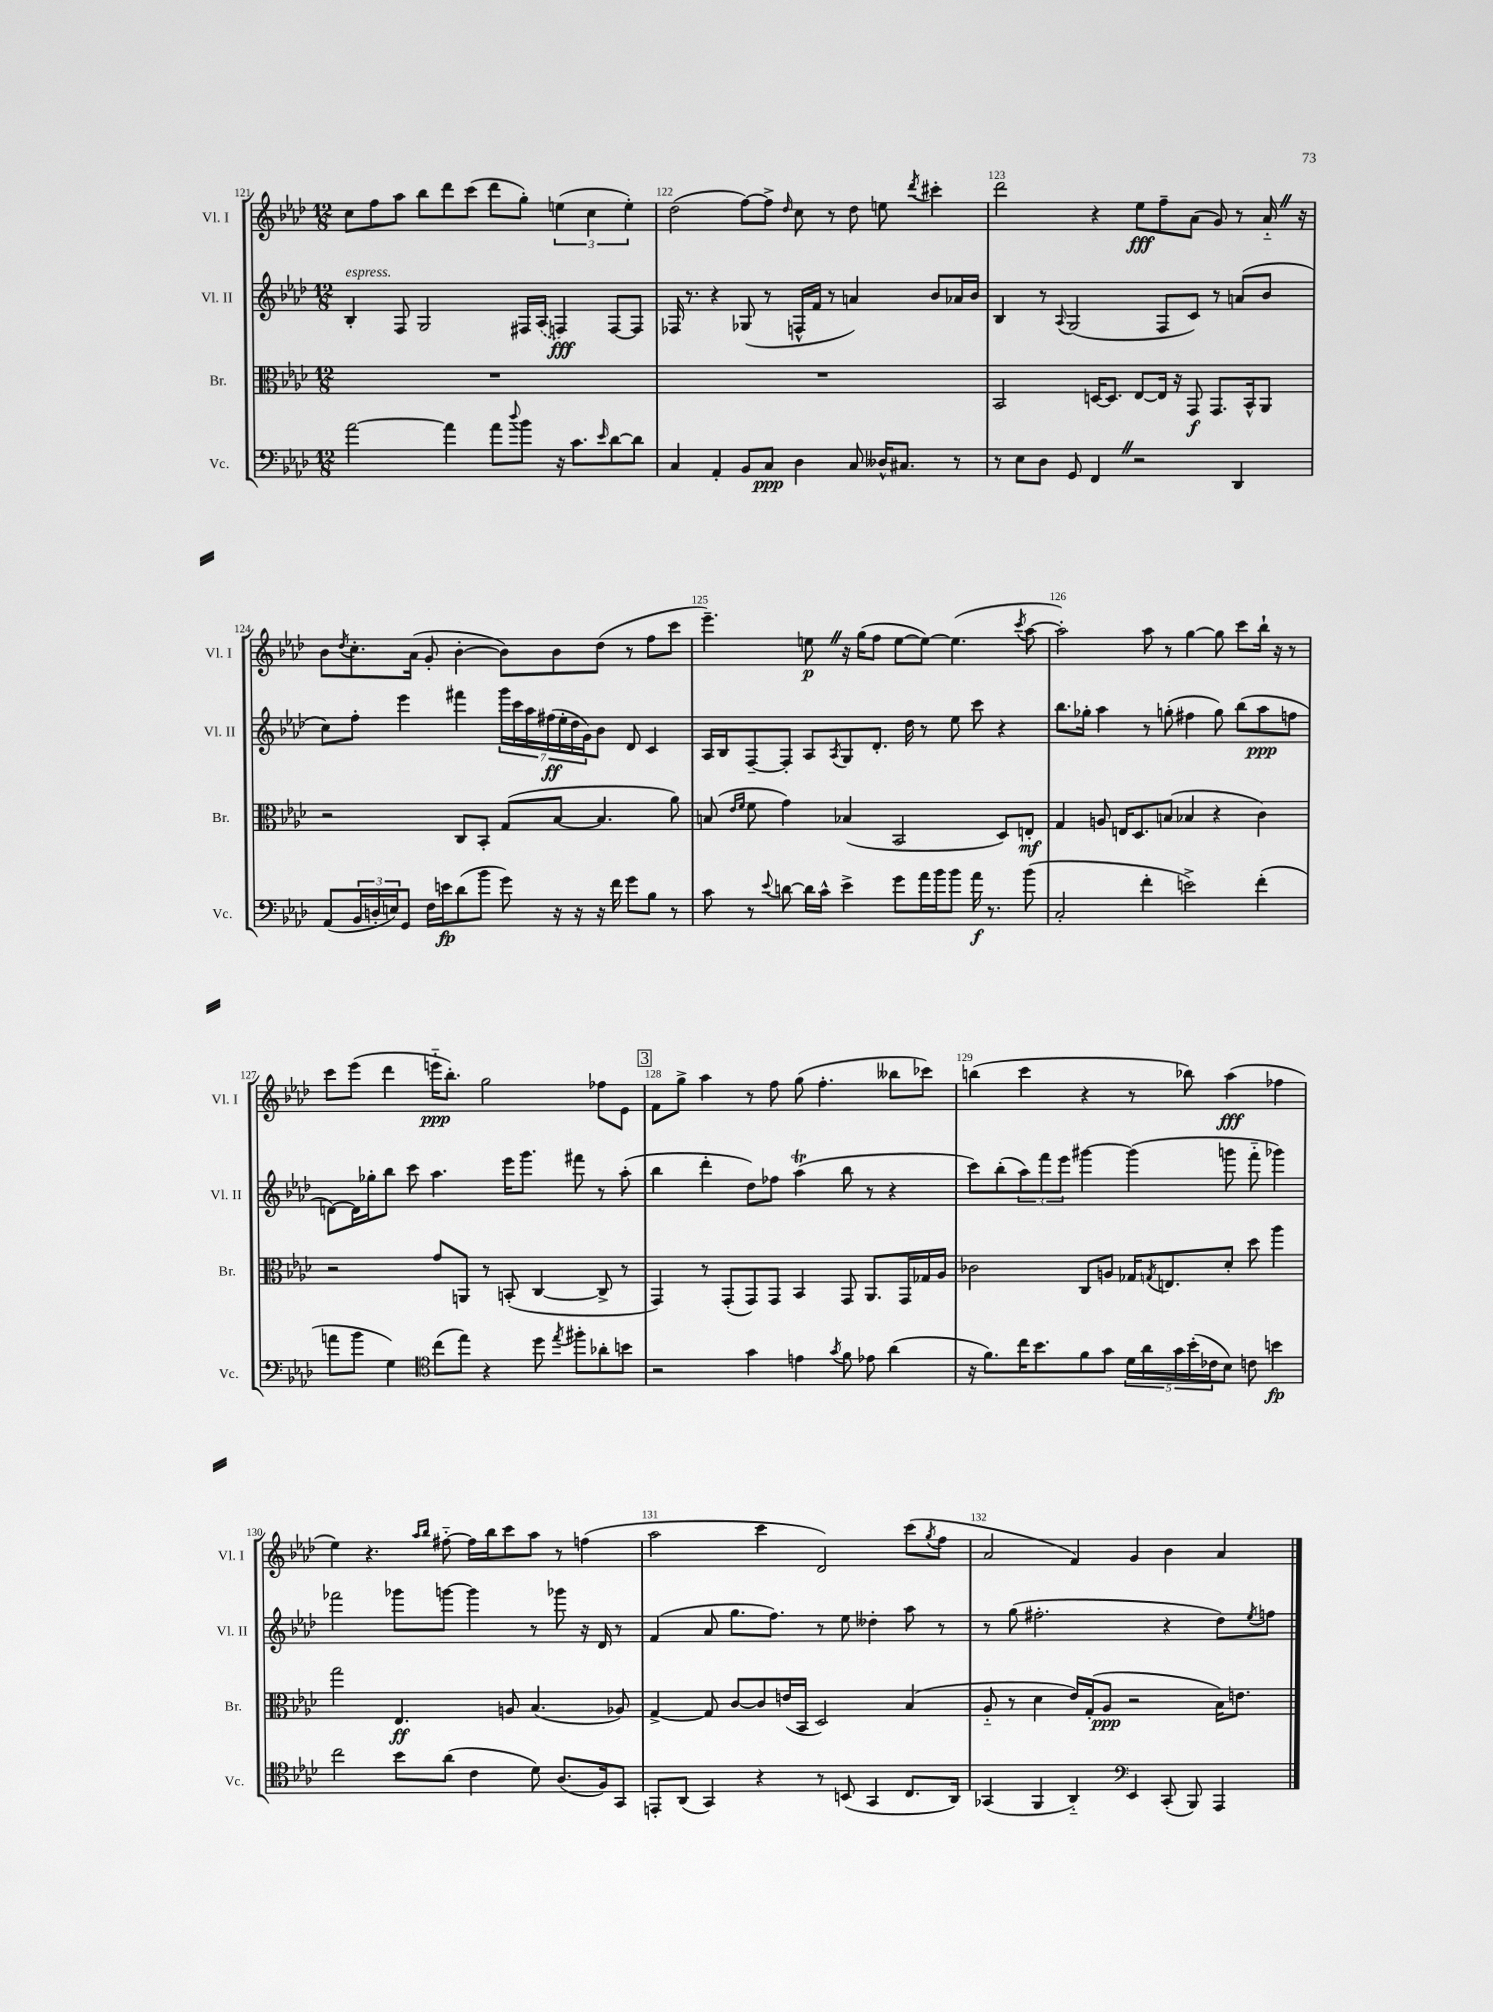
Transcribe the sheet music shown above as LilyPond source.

<<
\new StaffGroup <<
\new Staff = "s0" \with { instrumentName = "Vl. I" shortInstrumentName = "Vl. I" } {
    \clef treble \key aes \major \numericTimeSignature \time 12/8
    c''8 f''8 aes''8 bes''8 des'''8 c'''8( des'''8 g''8-.) \tuplet 3/2 { e''4( c''4 e''4-.) } |
    des''2( f''8~) f''8-> \grace { des''16 } c''8 r8 des''8 e''8 \acciaccatura { des'''8 } cis'''4-. |
    des'''2 r4 ees''8\fff f''8-- aes'8( g'8) r8 aes'16-_ \once \override BreathingSign.text = \markup { \musicglyph "scripts.caesura.straight" } \breathe r16 |
    bes'8 \acciaccatura { des''8 } c''8.-. aes'16( g'8-. bes'4~-. bes'8) bes'8 des''8( r8 f''8 c'''8 |
    ees'''4.--) e''8\p \once \override BreathingSign.text = \markup { \musicglyph "scripts.caesura.straight" } \breathe r16 g''16( f''8 e''8~ e''8~) e''4.( \acciaccatura { c'''8 } aes''8~ |
    aes''2-.) aes''8 r8 g''4~ g''8 c'''8 bes''16-! r16 r8 |
    c'''8 ees'''8( des'''4 e'''16-_\ppp bes''8.-.) g''2 fes''8 ees'8 |
    \mark \markup { \box "3" } f'8 g''8-> aes''4 r8 f''8 g''8( f''4.-. beses''8 ces'''8) |
    b''4( c'''4 r4 r8 bes''8) aes''4\fff( fes''4 |
    ees''4) r4. \grace { aes''16 bes''16 } fis''8~-_ fis''16 bes''16 c'''8 aes''8 r8 f''4( |
    aes''2 c'''4 des'2) c'''8( \acciaccatura { g''8 } f''8 |
    aes'2 f'4) g'4 bes'4 aes'4 \bar "|." |
}
\new Staff = "s1" \with { instrumentName = "Vl. II" shortInstrumentName = "Vl. II" } {
    \clef treble \key aes \major \numericTimeSignature \time 12/8
    bes4-.^\markup { \italic "espress." } f8 g2 fis16 \once \slurDashed aes16( f4\fff) f8~ f8 |
    fes16 r8. r4 ges8( r8 f16-^ f'16 r8 a'4) bes'8 aes'16 bes'16 |
    bes4 r8 \appoggiatura { aes8 } g2( f8 c'8) r8 a'8( bes'8 |
    c''8) f''8-. ees'''4 fis'''4 \tuplet 7/4 { g'''16 c'''16 aes''16 fis''16\ff( ees''16-. des''16 g'16) } bes'8 des'8 c'4 |
    aes16 bes16 f8~-- f8-. aes8 \acciaccatura { aes8 } g8 des'8.-. des''16 r8 ees''8 c'''8 r4 |
    bes''8. ges''16-. aes''4 r8 g''8-.( fis''4 g''8) bes''8( aes''8\ppp f''8 |
    d'8~) d'16 ges''16-. bes''8 c'''8 aes''4. ees'''16 g'''8. fis'''8 r8 aes''8-.( |
    \mark \markup { \box "3" } bes''4 des'''4-. des''8) fes''8 aes''4\trill( bes''8 r8 r4 |
    c'''8) bes''8-.( \tuplet 3/2 { aes''8) f'''8 ees'''8 } gis'''4~ gis'''4( g'''8 f'''8-_ ges'''4) |
    fes'''2 ges'''8 g'''8~ g'''4 r8 ges'''8 r16 des'16 r8 |
    f'4( aes'8 g''8. f''8.) r8 ees''8 deses''4-. aes''8 r8 |
    r8 g''8( fis''2.-. r4 des''8) \acciaccatura { ees''8 } f''8 \bar "|." |
}
\new Staff = "s2" \with { instrumentName = "Br." shortInstrumentName = "Br." } {
    \clef alto \key aes \major \numericTimeSignature \time 12/8
    R1. |
    R1. |
    bes,2 d16~ d8. ees8~ ees16 r16 g,8\f g,8. bes,16-^ aes,8 |
    r2 c8 bes,8-. g8( bes8~ bes4. aes'8) |
    b8( \grace { ees'16 f'16 } f'8 g'4) bes4( bes,2 des8) e8-.\mf |
    g4 a8 e16 des8. b8( bes4 r4 c'4) |
    r2 g'8 a,8 r8 b,8-.( c4~ c8-> r8 |
    \mark \markup { \box "3" } g,4) r8 g,8-.( g,8) g,8 bes,4 g,8 aes,8. g,16 ges16 aes16 |
    ces'2 c8 a8 ges16 \acciaccatura { g8 } e8. des'8-. des''8 aes''4 |
    g''2 ees4.\ff a8 bes4.( aes8) |
    g4~-> g8 c'8~ c'8 e'16( bes,16 des2) bes4( |
    aes8-_ r8 des'4 ees'16) g16-.( aes8\ppp r2 bes16) e'8. \bar "|." |
}
\new Staff = "s3" \with { instrumentName = "Vc." shortInstrumentName = "Vc." } {
    \clef bass \key aes \major \numericTimeSignature \time 12/8
    aes'2~ aes'4 aes'8 \appoggiatura { des''8 } bes'8 r16 c'8. \grace { ees'16 } des'8~ des'8 |
    c4 aes,4-. bes,8 c8\ppp des4 c8 deses16-^ cis8. r8 |
    r8 ees8 des8 g,8 f,4 \once \override BreathingSign.text = \markup { \musicglyph "scripts.caesura.straight" } \breathe r2 des,4 |
    aes,8( \tuplet 3/2 { bes,16 d16-. e16) } g,8 f16 e'16\fp des'8( bes'8 g'8) r16 r16 r16 f'16 g'8 bes8 r8 |
    c'8 r8 \appoggiatura { ees'8 } d'8~ d'16 c'16-^ ees'4-> g'8 aes'16 bes'16 bes'8 aes'16\f r8. bes'8( |
    c2-. f'4-. e'2->) f'4-.( |
    a'8 bes'8 g4) \clef tenor c''8( ees''8) r4 des''8 \acciaccatura { ees''8 } fis''8-. aes'8-. b'8 |
    \mark \markup { \box "3" } r2 g'4 e'4 \acciaccatura { g'8 } f'8 ees'8 aes'4( |
    r16 f'8.) c''16 bes'8. f'8 g'8 \tuplet 5/4 { des'16 aes'16 g'16 bes'16-.( ces'16 } bes8) c'8 b'4\fp |
    c''2 bes'8 aes'8( c'4 des'8) aes8.( f16) g,8 |
    e,8-. aes,8( g,4) r4 r8 b,8( g,4 c8. aes,16) |
    ges,4( f,4 aes,4-_) \clef bass ees,4 c,8-.( bes,,8) aes,,4 \bar "|." |
}
>>
>>
\layout { \context { \Score currentBarNumber = #121 \override BarNumber.break-visibility = ##(#f #t #t) barNumberVisibility = #all-bar-numbers-visible } }
